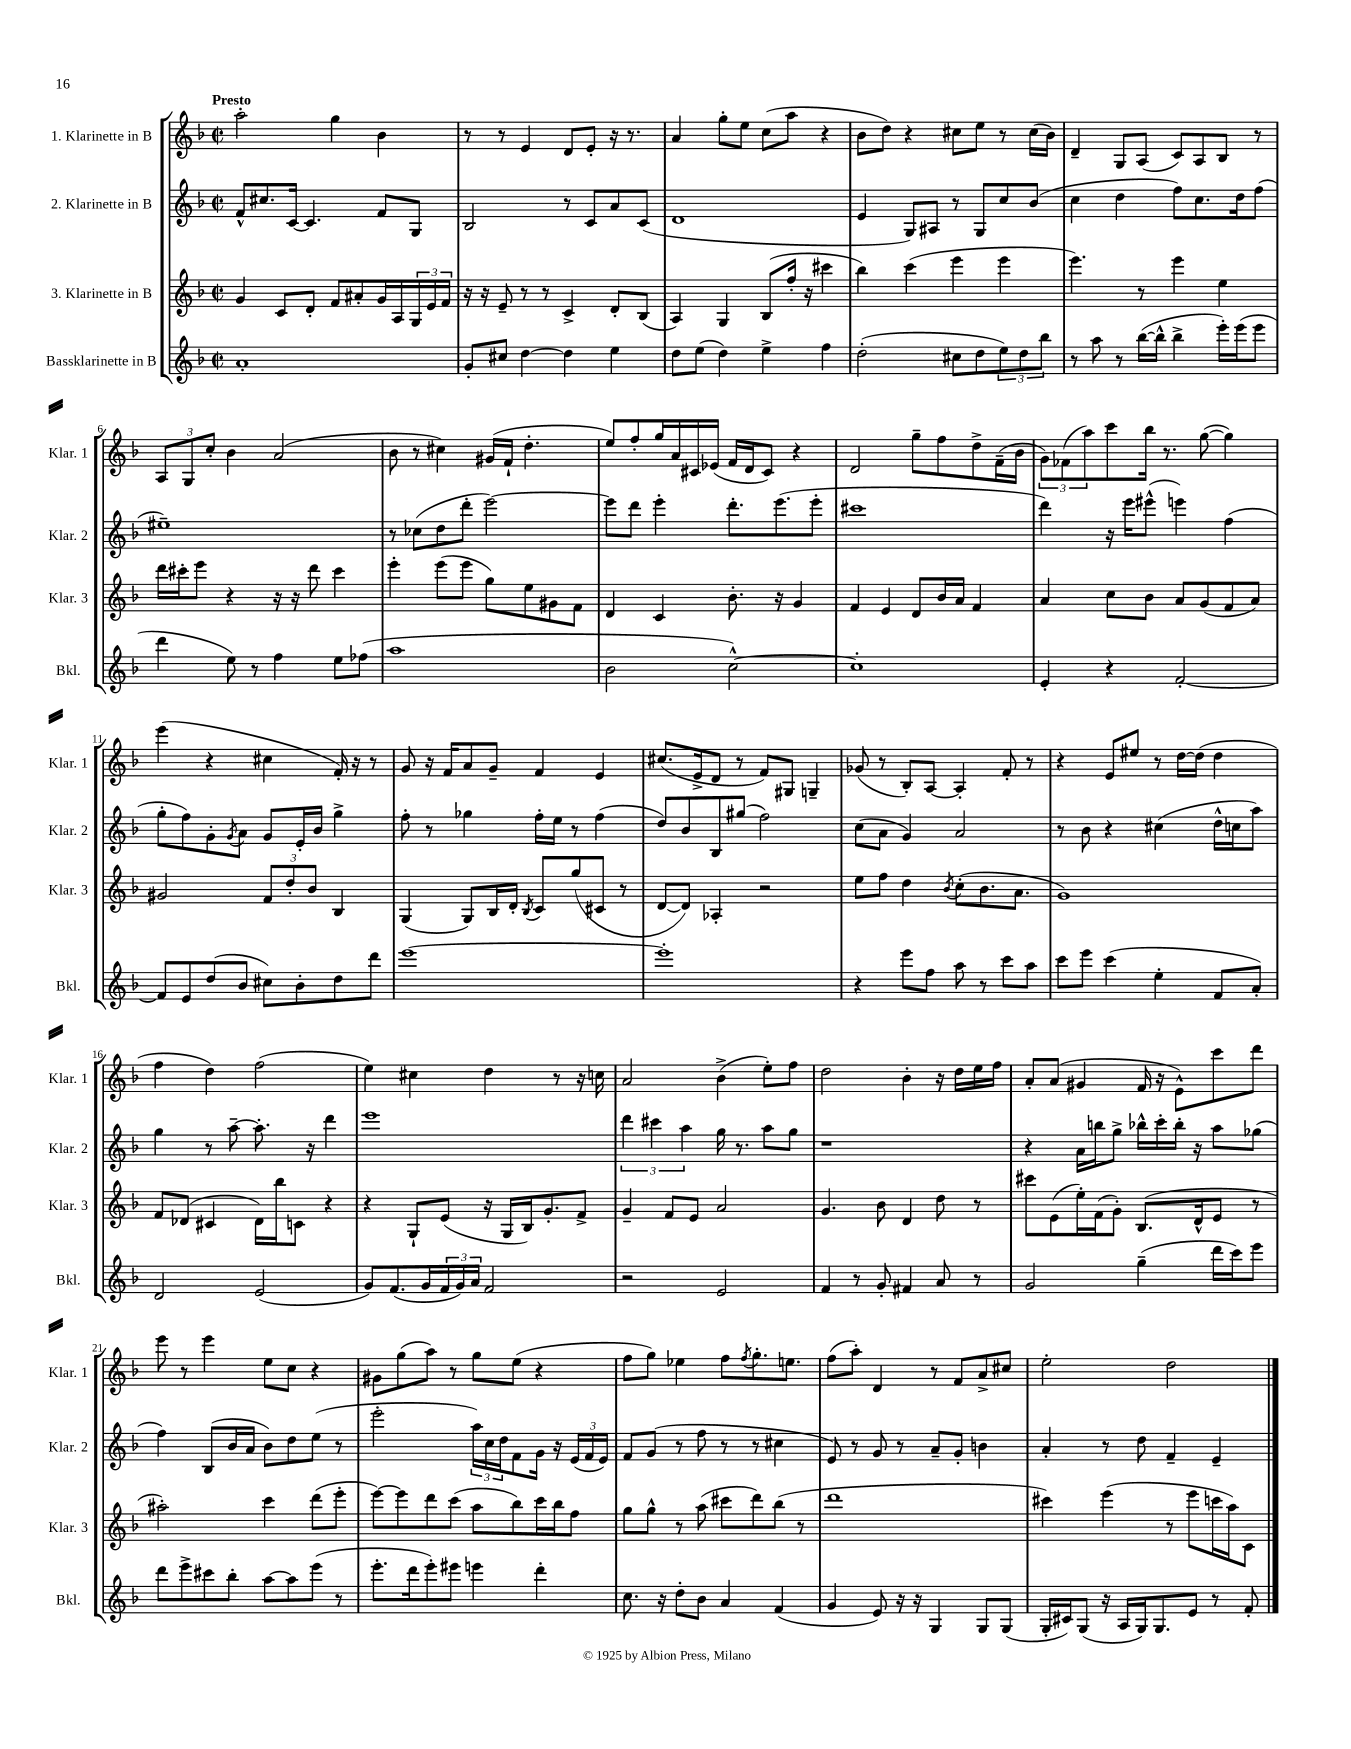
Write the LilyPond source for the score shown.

<<
\new StaffGroup <<
\new Staff = "s0" \with { instrumentName = "1. Klarinette in B" shortInstrumentName = "Klar. 1" } {
    \clef treble \key f \major \defaultTimeSignature \time 2/2 \tempo "Presto"
    a''2-. g''4 bes'4 |
    r8 r8 e'4 d'8 e'8-. r16 r8. |
    a'4 g''8-. e''8 c''8( a''8 r4 |
    bes'8 d''8) r4 cis''8 e''8 r8 cis''16( bes'16) |
    d'4-- g8 a8( c'8) a8 bes8 r8 |
    \tuplet 3/2 { a8 g8 c''8-. } bes'4 a'2( |
    bes'8 r8 cis''4) gis'16( f'16-! d''4.-. |
    e''8) f''8-. g''16 a'16 cis'16 ees'16( f'16 d'16 cis'8) r4 |
    d'2 g''8-- f''8 d''8-> f'16--( bes'16 |
    \tuplet 3/2 { g'8) fes'8( a''8) } c'''8 bes''16 r8. g''8~( g''4) |
    e'''4( r4 cis''4 f'16-.) r16 r8 |
    g'8 r16 f'16 a'8 g'8-- f'4 e'4 |
    cis''8.( e'16-> d'8 r8 f'8) gis8 g4-- |
    ges'8( r8 bes8-.) a8~ a4-. f'8-. r8 |
    r4 e'8 eis''8 r8 d''16~ d''16( d''4 |
    f''4 d''4) f''2( |
    e''4) cis''4 d''4 r8 r16 c''16 |
    a'2 bes'4->( e''8-.) f''8 |
    d''2 bes'4-. r16 d''16 e''16 f''16 |
    a'8-. a'8( gis'4 f'16 r16 e'8-^) c'''8 d'''8 |
    e'''8 r8 e'''4 e''8 c''8 r4 |
    gis'8 g''8( a''8) r8 g''8 e''8( r4 |
    f''8 g''8) ees''4 f''8 \acciaccatura { f''8 } g''8.-. e''8. |
    f''8( a''8-.) d'4 r8 f'8 a'8-> cis''8 |
    e''2-. d''2 \bar "|." |
}
\new Staff = "s1" \with { instrumentName = "2. Klarinette in B" shortInstrumentName = "Klar. 2" } {
    \clef treble \key f \major \defaultTimeSignature \time 2/2
    f'8-^ cis''8. c'16~ c'4. f'8 g8 |
    bes2 r8 c'8 a'8 c'8( |
    d'1 |
    e'4 g8) ais8 r8 g8 c''8 bes'8( |
    c''4 d''4 f''8) c''8. d''16 f''8( |
    eis''1--) |
    r8 ces''8( d''8 d'''8-. e'''2~) |
    e'''8 d'''8 e'''4-. d'''8.-. e'''8.( e'''8-. |
    cis'''1 |
    d'''4) r16 e'''16 eis'''8-^( e'''4) f''4( |
    g''8-. f''8) g'8-. \acciaccatura { g'8 } a'8 g'8 e'16-. bes'16 g''4-> |
    f''8-. r8 ges''4 f''16-. e''16 r8 f''4( |
    d''8) bes'8 bes8 gis''8( f''2) |
    c''8( a'8 g'4) a'2 |
    r8 bes'8 r4 cis''4( d''16-^ c''16 a''8) |
    g''4 r8 a''8~-- a''8.-. r16 d'''4 |
    e'''1 |
    \tuplet 3/2 { d'''4 cis'''4 a''4 } g''16 r8. a''8 g''8 |
    r1 |
    r4 a'16 b''16 g''8-> bes''16-^ c'''16-. bes''16-. r16 a''8 ges''8( |
    f''4) bes8( bes'16 a'16 bes'8) d''8 e''8( r8 |
    e'''2-. \tuplet 3/2 { a''16) c''16 d''16 } f'8 g'16 r16 \tuplet 3/2 { e'16( f'16 e'16) } |
    f'8 g'8( r8 f''8 r8 r8 cis''4 |
    e'8) r8 g'8 r8 a'8-- g'8-. b'4 |
    a'4-. r8 d''8 f'4-- e'4-- \bar "|." |
}
\new Staff = "s2" \with { instrumentName = "3. Klarinette in B" shortInstrumentName = "Klar. 3" } {
    \clef treble \key f \major \defaultTimeSignature \time 2/2
    g'4 c'8 d'8-. f'8 ais'8-. g'16 a16 \tuplet 3/2 { g16 e'16 f'16 } |
    r16 r16 e'8-- r8 r8 c'4-> d'8-. bes8( |
    a4) g4 bes8( f''16-. r16 cis'''4 |
    bes''4) c'''4( e'''4 e'''4 |
    e'''4.) r8 e'''4 e''4 |
    d'''16 cis'''16-. e'''8 r4 r16 r16 d'''8 cis'''4 |
    e'''4-. e'''8( e'''8 g''8) e''8 gis'8 f'8 |
    d'4 c'4 bes'8.-. r16 g'4 |
    f'4 e'4 d'8 bes'16 a'16 f'4 |
    a'4 c''8 bes'8 a'8 g'8( f'8 a'8) |
    gis'2 \tuplet 3/2 { f'8 d''8-. bes'8 } bes4 |
    g4( g8) bes16 d'16-. \acciaccatura { bes8 } c'8 g''8( cis'8 r8 |
    d'8~ d'8) aes4-. r2 |
    e''8 f''8 d''4 \acciaccatura { bes'8 } c''8-.( bes'8. a'8. |
    g'1) |
    f'8 des'8( cis'4 des'16) bes''16 c'8 r4 |
    r4 g8-! e'8( r16 g16 bes16) g'8.-. f'8-> |
    g'4-- f'8 e'8 a'2 |
    g'4. bes'8 d'4 d''8 r8 |
    cis'''8 e'8( e''16-.) f'16( g'8-.) bes8.( d'16-^ e'8 r8 |
    ais''2-.) c'''4 d'''8( e'''8-. |
    e'''8~) e'''8 d'''8 c'''8( a''8 bes''8) c'''16 bes''16 f''8 |
    g''8 g''8-^ r8 a''8( cis'''8 d'''8) bes''8( r8 |
    d'''1 |
    cis'''4) e'''4( r8 e'''8 c'''16 a''16) c'8 \bar "|." |
}
\new Staff = "s3" \with { instrumentName = "Bassklarinette in B" shortInstrumentName = "Bkl." } {
    \clef treble \key f \major \defaultTimeSignature \time 2/2
    a'1-. |
    g'8-. cis''8 d''4~ d''4 e''4 |
    d''8 e''8( d''4) e''4-> f''4 |
    d''2-.( cis''8 d''8 \tuplet 3/2 { e''8) d''8 bes''8 } |
    r8 a''8 r8 bes''16~( bes''16-^ bes''4-> e'''16-.) e'''16( e'''8 |
    d'''4 e''8) r8 f''4 e''8 fes''8( |
    a''1 |
    bes'2 c''2~-^) |
    c''1-. |
    e'4-. r4 f'2~-. |
    f'8 e'8 d''8( bes'8 cis''8) bes'8-. d''8 d'''8 |
    e'''1~ |
    e'''1-. |
    r4 e'''8 f''8 a''8 r8 c'''8 a''8 |
    c'''8 e'''8 c'''4( e''4-. f'8 a'8-.) |
    d'2 e'2( |
    g'8) f'8.( g'16 \tuplet 3/2 { f'16 g'16) a'16 } f'2 |
    r2 e'2 |
    f'4 r8 g'8-. fis'4 a'8 r8 |
    g'2 g''4--( d'''16 c'''16) e'''8 |
    d'''8 e'''8-> cis'''8 bes''8-. a''8~ a''8 e'''8( r8 |
    e'''8.-. d'''16 e'''8-.) eis'''8 e'''4 d'''4-. |
    c''8. r16 d''8-. bes'8 a'4 f'4( |
    g'4 e'8) r16 r16 g4 g8 g8( |
    g16-. cis'16) g8( r16 a16 g16) g8. e'8 r8 f'8-. \bar "|." |
}
>>
>>
